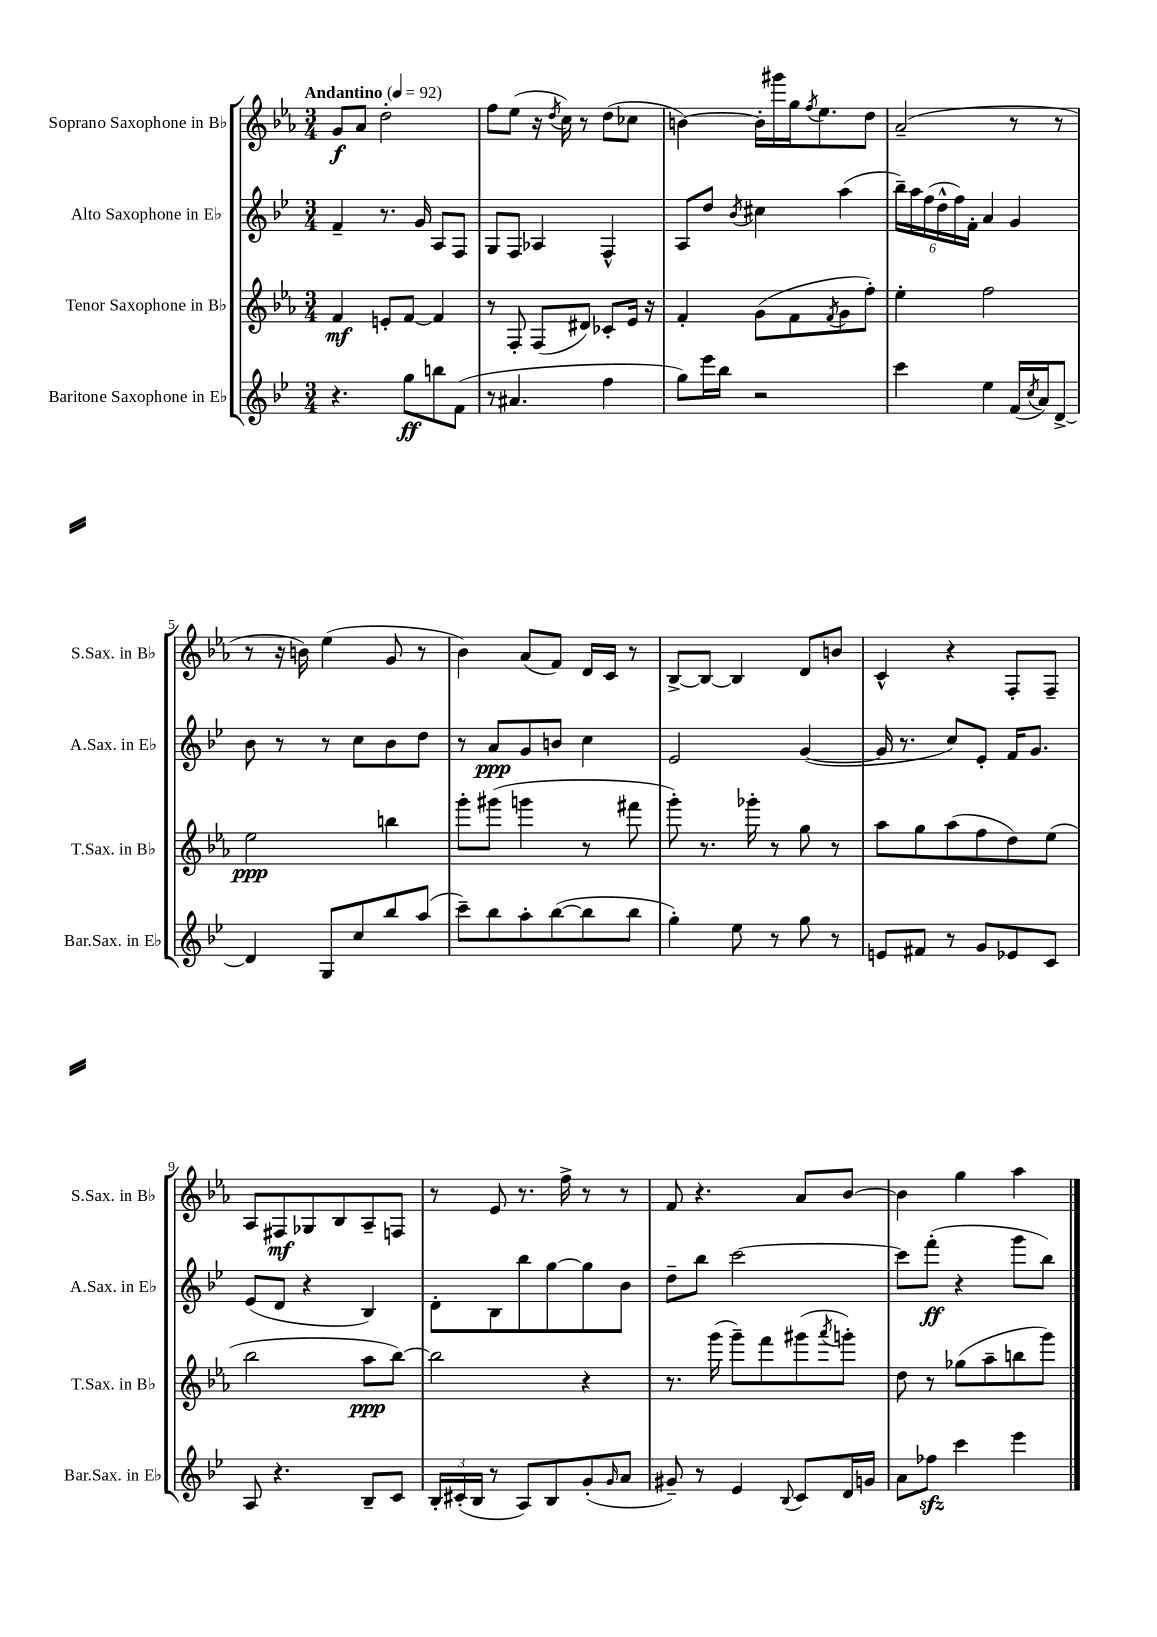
<<
\new StaffGroup <<
\new Staff = "s0" \with { instrumentName = "Soprano Saxophone in Bb" shortInstrumentName = "S.Sax. in Bb" } {
    \clef treble \key ees \major \numericTimeSignature \time 3/4 \tempo "Andantino" 4 = 92
    g'8\f aes'8 d''2-. |
    f''8 ees''8( r16 \acciaccatura { d''8 } c''16) r8 d''8( ces''8 |
    b'4~) b'16-. gis'''16 g''16 \acciaccatura { f''8 } ees''8. d''8 |
    aes'2--( r8 r8 |
    r8 r16 b'16) ees''4( g'8 r8 |
    bes'4) aes'8( f'8) d'16 c'16 r8 |
    bes8~-> bes8~ bes4 d'8 b'8 |
    c'4-^ r4 f8-. f8-- |
    aes8 fis8\mf ges8 bes8 aes8-- f8 |
    r8 ees'8 r8. f''16-> r8 r8 |
    f'8 r4. aes'8 bes'8~ |
    bes'4 g''4 aes''4 \bar "|." |
}
\new Staff = "s1" \with { instrumentName = "Alto Saxophone in Eb" shortInstrumentName = "A.Sax. in Eb" } {
    \clef treble \key bes \major \numericTimeSignature \time 3/4
    f'4-- r8. g'16 a8 f8 |
    g8 f8 aes4 f4-^ |
    a8 d''8 \acciaccatura { bes'8 } cis''4 a''4( |
    \tuplet 6/4 { bes''16--) a''16 f''16( d''16-^ f''16) f'16-. } a'4 g'4 |
    bes'8 r8 r8 c''8 bes'8 d''8 |
    r8 a'8\ppp g'8 b'8 c''4 |
    ees'2 g'4~( |
    g'16 r8. c''8) ees'8-. f'16 g'8. |
    ees'8( d'8 r4 bes4) |
    d'8-. bes8 bes''8 g''8~ g''8 bes'8 |
    d''8-- bes''8 c'''2~ |
    c'''8 f'''8-.\ff( r4 g'''8 bes''8) \bar "|." |
}
\new Staff = "s2" \with { instrumentName = "Tenor Saxophone in Bb" shortInstrumentName = "T.Sax. in Bb" } {
    \clef treble \key ees \major \numericTimeSignature \time 3/4
    f'4\mf e'8-. f'8~ f'4 |
    r8 f8-. f8( dis'8) ces'8-. ees'16 r16 |
    f'4-. g'8( f'8 \acciaccatura { f'8 } g'8 f''8-.) |
    ees''4-. f''2 |
    ees''2\ppp b''4 |
    g'''8-. gis'''8( g'''4 r8 fis'''8 |
    g'''8-.) r8. ges'''16-. r8 g''8 r8 |
    aes''8 g''8 aes''8( f''8 d''8) ees''8( |
    bes''2 aes''8\ppp bes''8~) |
    bes''2 r4 |
    r8. g'''16( g'''8--) f'''8 gis'''8( \acciaccatura { aes'''8 } g'''8-.) |
    d''8 r8 ges''8( aes''8-- b''8 g'''8) \bar "|." |
}
\new Staff = "s3" \with { instrumentName = "Baritone Saxophone in Eb" shortInstrumentName = "Bar.Sax. in Eb" } {
    \clef treble \key bes \major \numericTimeSignature \time 3/4
    r4. g''8\ff b''8 f'8( |
    r8 ais'4. f''4 |
    g''8) ees'''16 bes''16 r2 |
    c'''4 ees''4 f'16( \acciaccatura { c''8 } a'16) d'8~-> |
    d'4 g8 c''8 bes''8 a''8( |
    c'''8--) bes''8 a''8-. bes''8~( bes''8 bes''8 |
    g''4-.) ees''8 r8 g''8 r8 |
    e'8 fis'8 r8 g'8 ees'8 c'8 |
    a8 r4. bes8-- c'8 |
    \tuplet 3/2 { bes16-. cis'16-.( bes16 } r8 a8) bes8 g'8-.( \grace { g'16 } a'8 |
    gis'8--) r8 ees'4 \appoggiatura { bes8 } c'8 d'16 g'16 |
    a'8 fes''8\sfz c'''4 ees'''4 \bar "|." |
}
>>
>>
